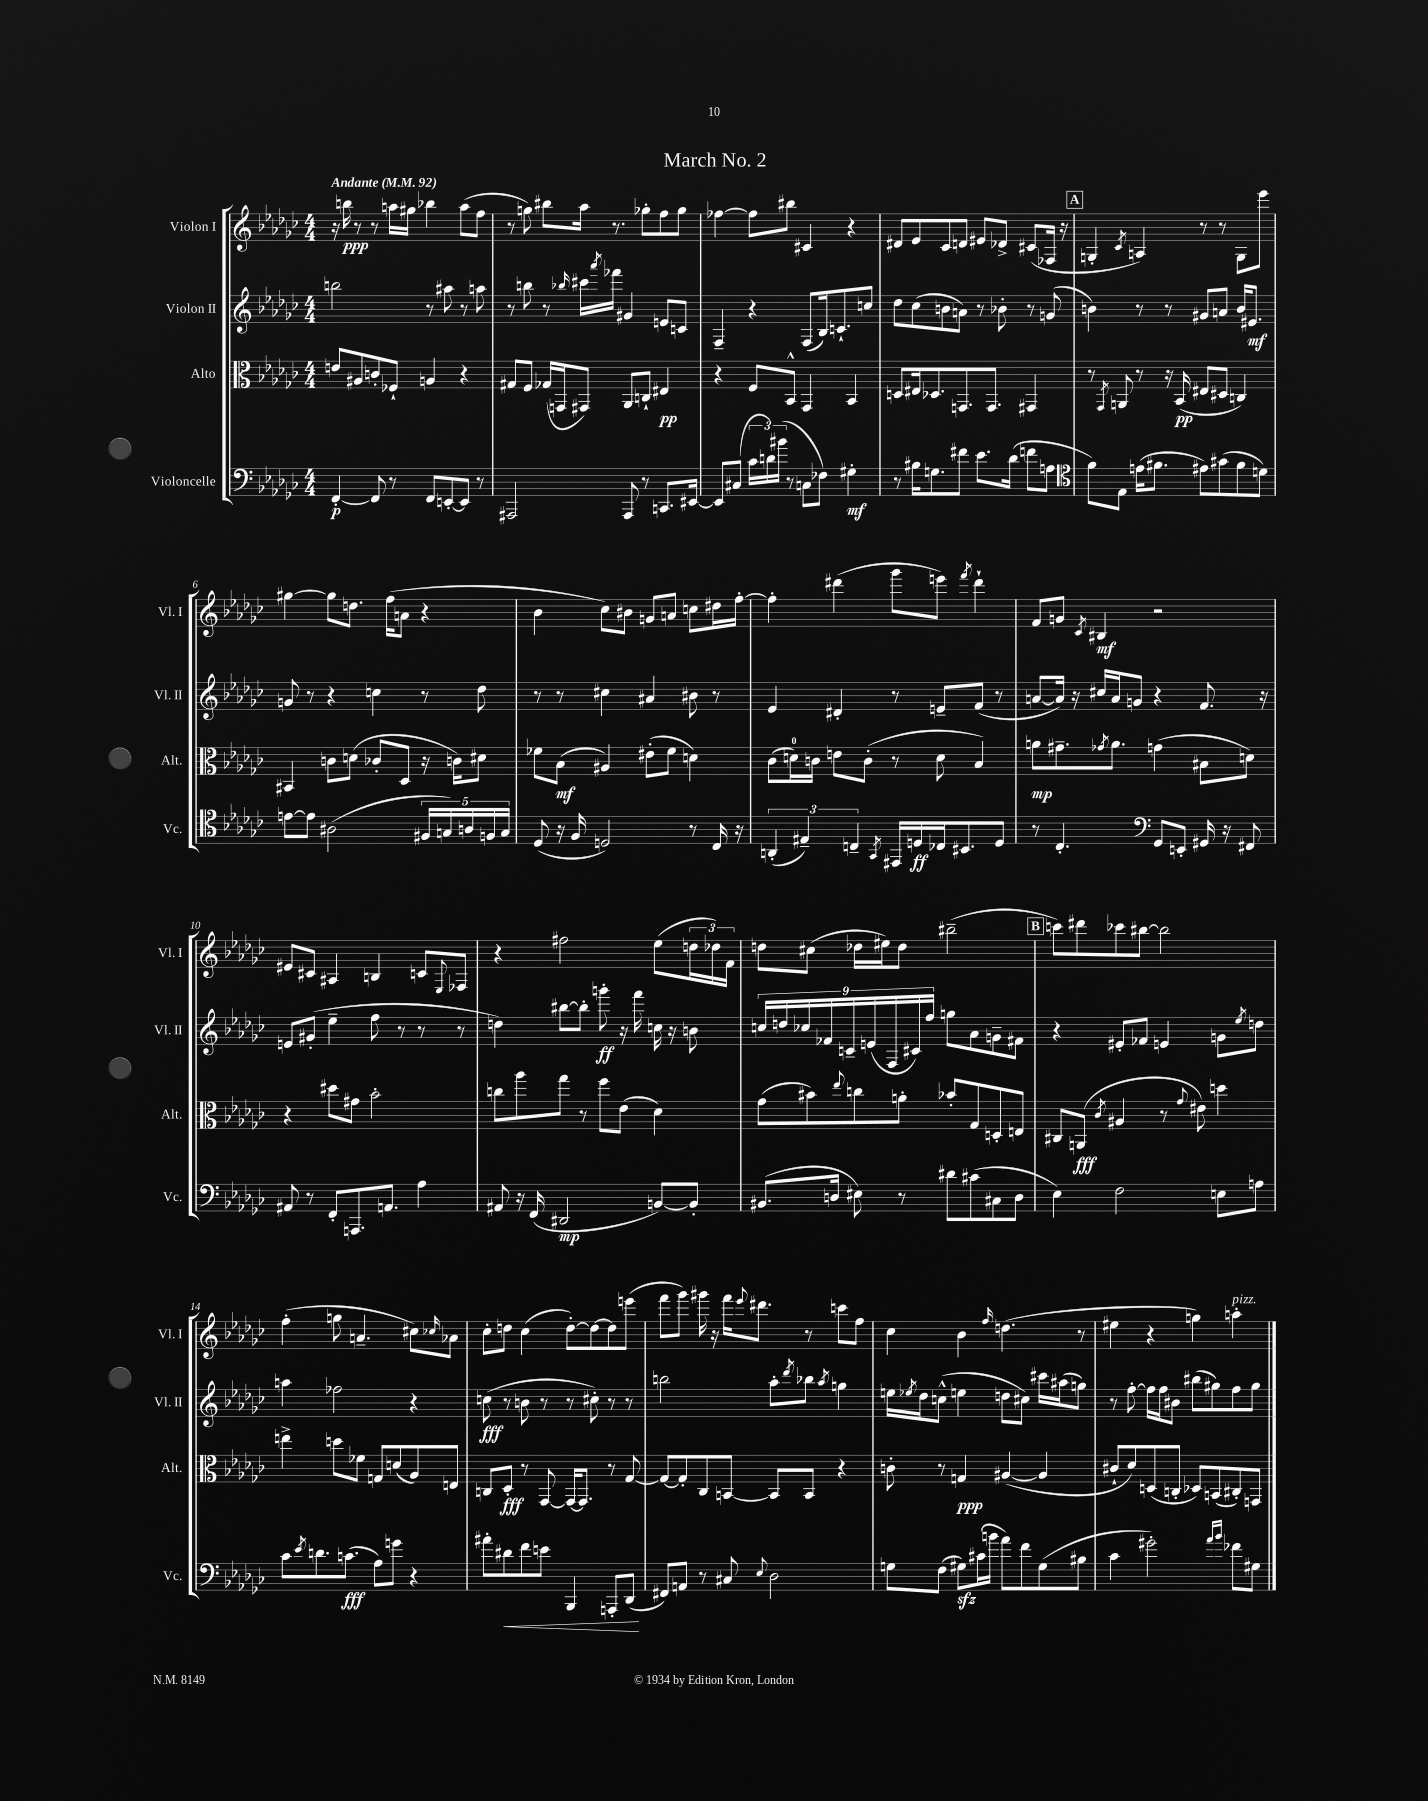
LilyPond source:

\header { title = "March No. 2" }
<<
\new StaffGroup <<
\new Staff = "s0" \with { instrumentName = "Violon I" shortInstrumentName = "Vl. I" } {
    \clef treble \key ges \major \numericTimeSignature \time 4/4 \tempo "Andante" 4 = 92
    r16 b''16\ppp r8 r8 a''16 gis''16 bes''4 a''8( f''8 |
    r8 g''8) bis''8 aes''16 r8. ges''8-. f''8 ges''8 |
    fes''4~ fes''8 bis''8 cis'4 r4 |
    dis'8 ees'8 ces'8 d'8 eis'8 des'8-> cis'8( fes16 r16 |
    \mark \markup { \box "A" } g4-. \acciaccatura { ces'8 } a4) r8 r8 g8 ees'''8 |
    gis''4~ gis''8 d''8. f''16( a'8 r4 |
    bes'4 ces''8) bis'8 g'8 a'8 c''8 dis''16 f''16~-. |
    f''4-. dis'''4( ges'''8 e'''8) \acciaccatura { f'''8 } dis'''4-! |
    f'8 g'8 \acciaccatura { ces'8 } bis4\mf r2 |
    eis'8 cis'8 ais4 b4 c'8 \appoggiatura { ees8 } fes8 |
    r4 fis''2 ees''8( \tuplet 3/2 { d''16 des''16) f'16 } |
    d''8 cis''8( des''16 eis''16) des''8 bis''2--( |
    \mark \markup { \box "B" } c'''8) dis'''8 ces'''8 bis''8~ bis''2 |
    f''4-.( g''8 a'4.-- cis''8) \grace { ces''16 } aes'8 |
    ces''8-. d''8 ces''4( d''8~-.) d''8~ d''8 e'''8( |
    f'''8 ges'''8) gis'''16 r16 f'''16 \appoggiatura { ees'''8 } dis'''8. r8 c'''8 f''8 |
    ces''4 bes'4 \grace { f''16 } d''4.( r8 |
    eis''4 r4 g''4) a''4-.^\markup { \italic "pizz." } \bar "|." |
}
\new Staff = "s1" \with { instrumentName = "Violon II" shortInstrumentName = "Vl. II" } {
    \clef treble \key ges \major \numericTimeSignature \time 4/4
    b''2 r8 ais''8 r8 a''8 |
    r8 b''8 r8 \grace { bes''16 } cis'''16 \acciaccatura { aes'''8 } fes'''16 gis'4 e'8 c'8 |
    f4-- r4 f8( bes16) c'8.-! c''8 |
    des''8 ces''8( b'8 a'8) r8 bes'8-. r8 g'8( |
    \mark \markup { \box "A" } b'4) r8 r8 gis'8 a'8 b'16 eis'8.\mf |
    g'8 r8 r4 c''4 r8 des''8 |
    r8 r8 cis''4 ais'4 bis'8 r8 |
    ees'4 dis'4-. r8 e'8-- f'8( r8 |
    a'8~ a'16) r16 cis''16 a'16 g'8 r4 f'8. r16 |
    e'8 gis'8-.( ees''4-- f''8 r8 r8 r8 |
    d''4) bis''8~ bis''8-. g'''8-.\ff r16 f'''16 c''16 r16 b'8 |
    \tuplet 9/8 { c''16 d''16 ces''16 fes'16 c'16-- e'16( f16 cis'16) f''16 } g''8 aes'8 g'8-- fis'8 |
    \mark \markup { \box "B" } r4 eis'8-. fes'8 e'4 g'8 \acciaccatura { ees''8 } d''8 |
    a''4 fes''2 r4 |
    c''8\fff( r8 b'8 r8 r8 cis''8-.) r8 r8 |
    b''2 aes''8-. \acciaccatura { des'''8 } bes''8 \acciaccatura { aes''8 } g''4 |
    e''16 \acciaccatura { ees''8 } des''16 c''8-^( e''4 d''8 cis''8) cis'''16 ais''16( g''8) |
    r8 f''8~-. f''16 f''16 bis'8 bis''8( gis''8) f''8 gis''8 \bar "|." |
}
\new Staff = "s2" \with { instrumentName = "Alto" shortInstrumentName = "Alt." } {
    \clef alto \key ges \major \numericTimeSignature \time 4/4
    e'8 ais8 c'8-. fes8-! a4 r4 |
    gis8 f8 ges16( g,16 gis,8) aes,8 c8-! eis4\pp |
    r4 f8 bes,8-^ ges,4 bes,4 |
    d8 eis16 des8. g,8. g,8. gis,4 |
    \mark \markup { \box "A" } r8 \acciaccatura { ges,8 } a,8 r8 r16 bes,16\pp( eis8 dis8 c4) |
    bis,4 c'8 d'8( ces'8-. des8 r16 c'16) dis'8 |
    fes'8 bes8\mf( ais4) eis'8-.( fes'8 d'4) |
    ces'8( d'16-0) c'16 e'8 c'8-.( r8 d'8 bes4) |
    a'8\mp gis'8.-- \acciaccatura { ges'8 } a'8. g'4( bis8 d'8) |
    r4 dis''8 gis'8 bes'2-. |
    c''8 aes''8 ges''8 r8 f''8 ees'8( des'4) |
    ges'8( bis'8) \appoggiatura { ees''8 } c''8 a'8-. bes'8-. ges8 d8-. e8 |
    \mark \markup { \box "B" } cis8 a,8\fff( \acciaccatura { ces'8 } ais4 r8 \appoggiatura { ges'8 } eis'8) d''4 |
    e''4-> d''8 fes'8 g8 d'8( aes8) e8 |
    c8 des8-.\fff r8 ges,8~ ges,16~ ges,8. r8 ges8~ |
    ges8~ ges8-. ces8 b,8~ b,8 b,8 r4 |
    c'8-. r8 g4\ppp ais4~( ais4 |
    cis'8-! des'8) d8( c8-. des8) b,8( cis8-.) g,8 \bar "|." |
}
\new Staff = "s3" \with { instrumentName = "Violoncelle" shortInstrumentName = "Vc." } {
    \clef bass \key ges \major \numericTimeSignature \time 4/4
    f,4~-.\p f,8 r8 f,8 e,8~-. e,8 r8 |
    ais,,2 ais,,8 r8 c,8. eis,16~ |
    eis,8 cis8( \tuplet 3/2 { ces'16 d'16) bis'16( } r8 c8 fes8) gis4-.\mf |
    r8 bis16 g8. fis'8 ees'8. des'16( f'8 a8 |
    \mark \markup { \box "A" } \clef tenor f'8) ees8 e'16( fis'8. eis'8) gis'8( fis'8 d'8) |
    e'8~ e'8 ais2( \tuplet 5/4 { fis16 g16) a16 f16 g16 } |
    des8( r16 f16 d2) r8 ces16 r16 |
    \tuplet 3/2 { a,4-.( eis4--) c4-- } \acciaccatura { ges,8 } eis,16 d16\ff ces16 bis,8. d8 |
    r8 ces4.-. \clef bass ges,8 e,8-. gis,16 r16 fis,8 |
    ais,8 r8 f,8-. a,,8. a,8. aes4 |
    ais,8 r16 f,16( dis,2\mp b,8~) b,8-. |
    bis,8.( d16 eis8) r8 dis'8 cis'8( cis8 d8 |
    \mark \markup { \box "B" } ees4) f2 e8 a8 |
    ces'8 \acciaccatura { ees'8 } d'8. c'8.\fff( aes8) g'8 r4 |
    ais'8-. dis'8\< f'8 e'8 bes,,4 a,,8-. des,8\!( |
    fis,8) a,8 r8 cis8 \appoggiatura { ees8 } des2 |
    g8 f8( gis8\sfz) cis'16( b'16 aes'8) f'8 gis8( bis8 |
    ces'4 gis'2-.) \grace { aes'16 bes'16 } fes'8 gis8 \bar "|." |
}
>>
>>
